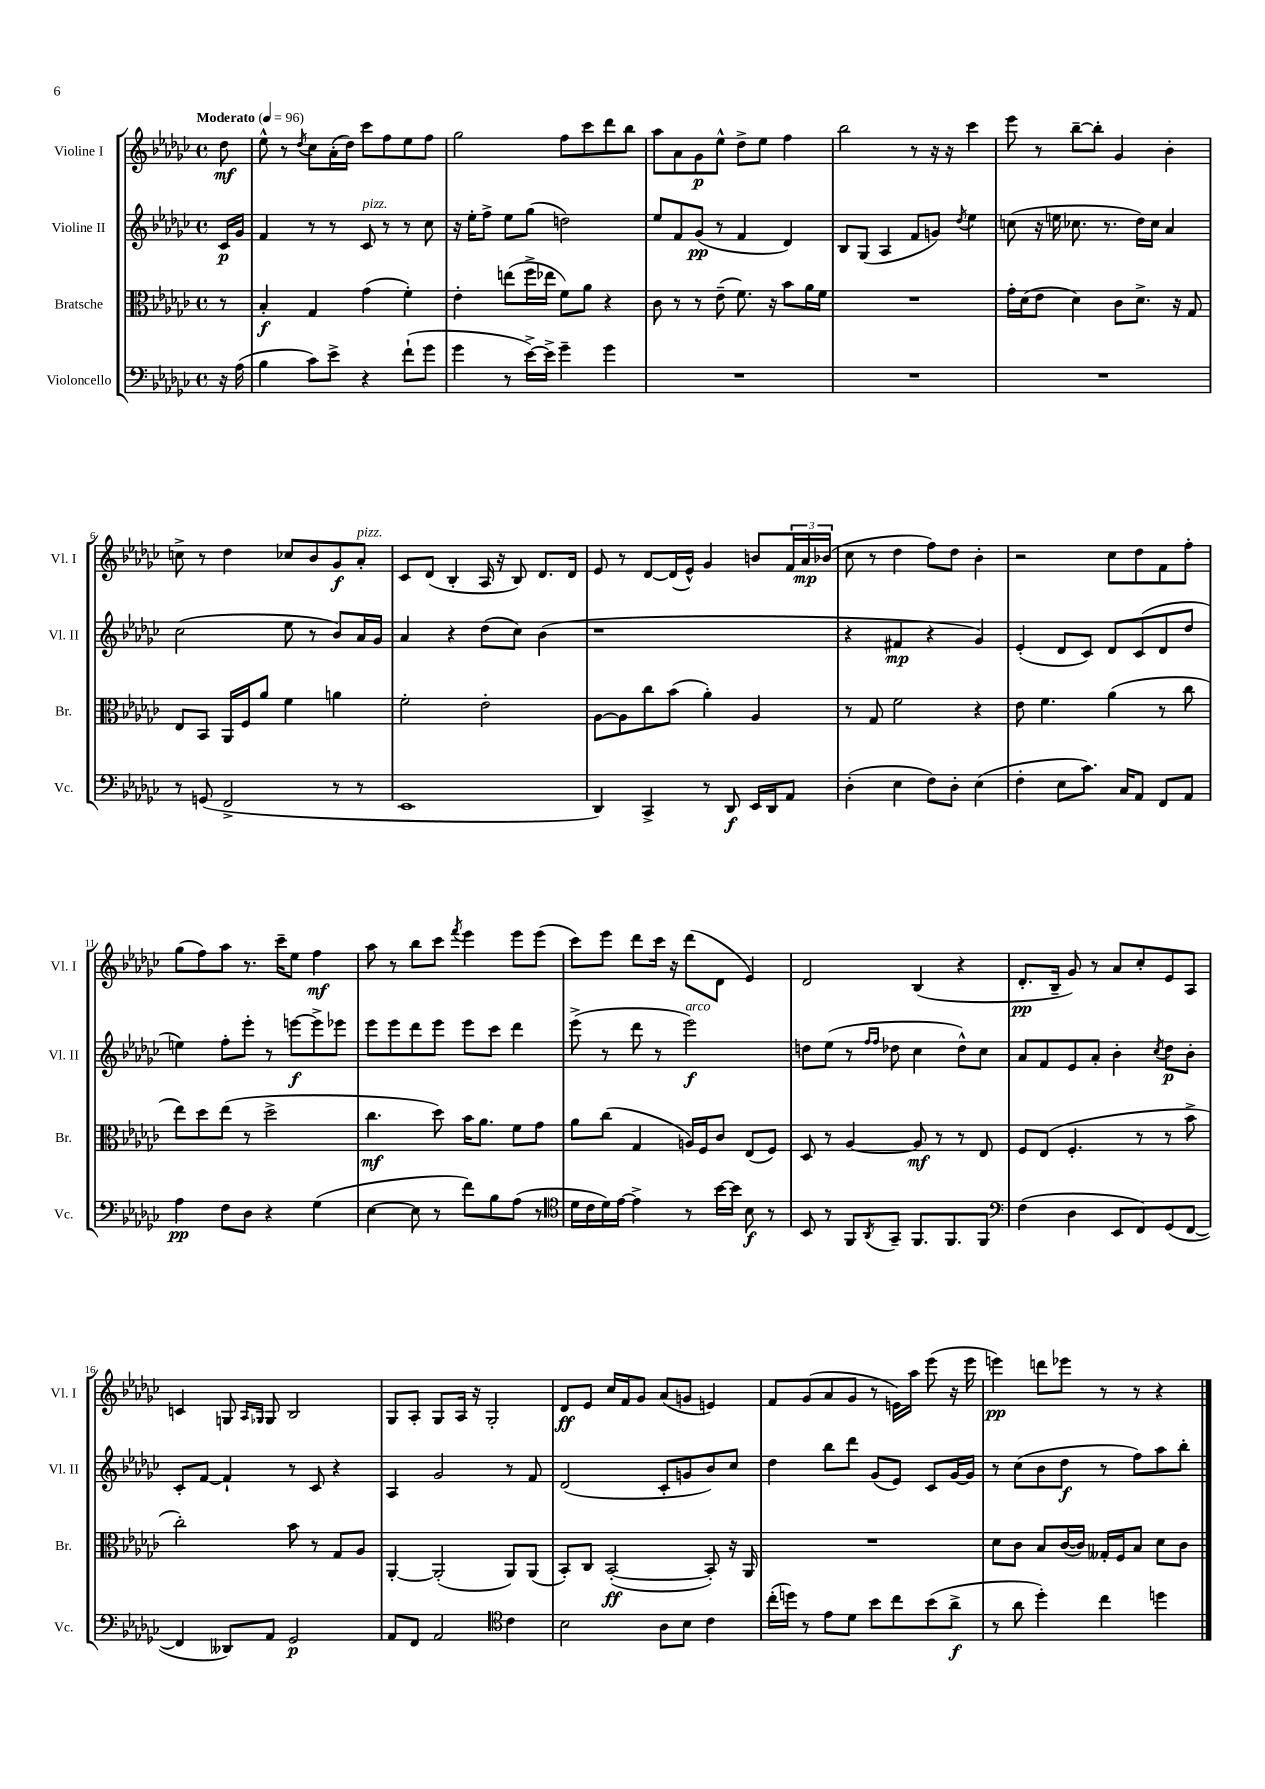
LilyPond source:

<<
\new StaffGroup <<
\new Staff = "s0" \with { instrumentName = "Violine I" shortInstrumentName = "Vl. I" } {
    \clef treble \key ges \major \defaultTimeSignature \time 4/4 \partial 8 \tempo "Moderato" 4 = 96
    des''8\mf |
    ees''8-^ r8 \acciaccatura { des''8 } ces''8 aes'16-.( des''16) ces'''8 f''8 ees''8 f''8 |
    ges''2 f''8 ces'''8 des'''8 bes''8 |
    aes''8 aes'8 ges'8\p ees''8-^ des''8-> ees''8 f''4 |
    bes''2 r8 r16 r16 ces'''4 |
    ees'''8 r8 bes''8~-- bes''8-. ges'4 bes'4-. |
    c''8-> r8 des''4 ces''8 bes'8 ges'8\f aes'8-.^\markup { \italic "pizz." } |
    ces'8 des'8( bes4-. aes16 r16 bes8) des'8. des'16 |
    ees'8 r8 des'8~ des'16( ees'16-^) ges'4 b'8 \tuplet 3/2 { f'16 aes'16\mp bes'16( } |
    ces''8 r8 des''4 f''8) des''8 bes'4-. |
    r2 ces''8 des''8 f'8 f''8-. |
    ges''8( f''8) aes''8 r8. ces'''16-- ees''8 f''4\mf |
    aes''8 r8 bes''8 ces'''8 \acciaccatura { f'''8 } ees'''4 ees'''8 ees'''8( |
    ces'''8) ees'''8 des'''8 ces'''16 r16 des'''8( des'8 ees'4) |
    des'2 bes4( r4 |
    des'8.-.\pp bes16-- ges'8) r8 aes'8 ces''8-. ees'8 aes8 |
    c'4 g8 \grace { aes16 ges16 } ges8 bes2 |
    ges8 aes8-. ges8 aes16 r16 ges2-. |
    des'8\ff ees'8 ces''16 f'16 ges'8 aes'8( g'8 e'4) |
    f'8 ges'8( aes'8 ges'8 r8 e'16) aes''16 ees'''8( r16 ees'''16 |
    e'''4\pp) d'''8 ees'''8 r8 r8 r4 \bar "|." |
}
\new Staff = "s1" \with { instrumentName = "Violine II" shortInstrumentName = "Vl. II" } {
    \clef treble \key ges \major \defaultTimeSignature \time 4/4 \partial 8
    ces'16\p ges'16 |
    f'4 r8 r8 ces'8^\markup { \italic "pizz." } r8 r8 ces''8 |
    r16 ees''16-. f''8-> ees''8 ges''8( d''2) |
    ees''8 f'8 ges'8\pp( r8 f'4 des'4) |
    bes8 ges8( aes4 f'8 g'8) \acciaccatura { des''8 } ees''4 |
    c''8( r16 e''16 ces''8. r8. des''16) ces''16 aes'4 |
    ces''2( ees''8 r8 bes'8) aes'16 ges'16 |
    aes'4 r4 des''8( ces''8) bes'4( |
    r1 |
    r4 fis'4\mp r4 ges'4) |
    ees'4-.( des'8 ces'8) des'8 ces'8( des'8 des''8 |
    e''4) f''8-. ees'''8-. r8 e'''8~\f e'''8-> ees'''8 |
    ees'''8 ees'''8 des'''8 ees'''8 ees'''8 ces'''8 des'''4 |
    ees'''8->( r8 des'''8 r8 ees'''2\f^\markup { \italic "arco" }) |
    d''8 ees''8( r8 \grace { f''16 f''16 } des''8 ces''4 des''8-^) ces''8 |
    aes'8 f'8 ees'8 aes'8-. bes'4-. \acciaccatura { ces''8 } des''8\p bes'8-. |
    ces'8-. f'8~ f'4-! r8 ces'8 r4 |
    aes4 ges'2 r8 f'8 |
    des'2( ces'8-. g'8 bes'8) ces''8 |
    des''4 bes''8 des'''8 ges'8( ees'8) ces'8 ges'16~ ges'16 |
    r8 ces''8( bes'8 des''8\f r8 f''8) aes''8 bes''8-. \bar "|." |
}
\new Staff = "s2" \with { instrumentName = "Bratsche" shortInstrumentName = "Br." } {
    \clef alto \key ges \major \defaultTimeSignature \time 4/4 \partial 8
    r8 |
    bes4-.\f ges4 ges'4( f'4-.) |
    ees'4-. e''8( f''16-> ees''16 f'8) aes'8 r4 |
    ces'8 r8 r8 ees'8--( f'8.) r16 bes'8 aes'16 f'16 |
    R1 |
    ges'16-. des'16( ees'8 des'4) ces'8 des'8.-> r16 ges8 |
    ees8 bes,8 aes,16 f16 aes'8 f'4 a'4 |
    f'2-. ees'2-. |
    aes8~ aes8 ces''8 bes'8( aes'4-.) aes4 |
    r8 ges8 f'2 r4 |
    ees'8 f'4. aes'4( r8 ces''8 |
    ees''8) des''8 ees''8( r8 des''2-> |
    ces''4.\mf des''8) bes'16 aes'8. f'8 ges'8 |
    aes'8 ces''8( ges4 a16) f16 ces'8 ees8( f8) |
    des8 r8 aes4~ aes8\mf r8 r8 ees8 |
    f8 ees8( f4.-. r8 r8 bes'8-> |
    ces''2-.) bes'8 r8 ges8 aes8 |
    aes,4~-. aes,2-.( aes,8) aes,8( |
    bes,8-.) ces8 bes,2~-.\ff( bes,8-.) r16 aes,16 |
    R1 |
    des'8 ces'8 bes8 ces'16~( ces'16) geses16-. f16 bes8 des'8 ces'8 \bar "|." |
}
\new Staff = "s3" \with { instrumentName = "Violoncello" shortInstrumentName = "Vc." } {
    \clef bass \key ges \major \defaultTimeSignature \time 4/4 \partial 8
    r16 aes16( |
    bes4 ces'8) ees'8-> r4 f'8-!( ges'8 |
    ges'4 r8 ees'16~->) ees'16-> ges'4-- ges'4 |
    R1 |
    R1 |
    R1 |
    r8 g,8( f,2-> r8 r8 |
    ees,1 |
    des,4) ces,4-> r8 des,8\f ees,16 des,16 aes,8 |
    des4-.( ees4 f8) des8-. ees4( |
    f4-. ees8 ces'8.) ces16 aes,8 f,8 aes,8 |
    aes4\pp f8 des8 r4 ges4( |
    ees4~ ees8 r8 f'8) bes8 aes8( r8 |
    \clef tenor des'16 ces'16 des'16) ees'16~ ees'4-> r8 bes'16~ bes'16 bes8\f r8 |
    bes,8 r8 f,8 \acciaccatura { aes,8 } ges,8-- f,8. f,8. f,8 |
    \clef bass f4( des4 ees,8 f,8) ges,8( f,8~ |
    f,4 deses,8) aes,8 ges,2\p |
    aes,8 f,8 aes,2 \clef tenor ces'4 |
    bes2 aes8 bes8 ces'4 |
    ces''16-.( d''16) r8 ees'8 des'8 bes'8 ces''8 bes'8( aes'8->\f |
    r8 aes'8 des''4-.) ces''4 d''4 \bar "|." |
}
>>
>>
